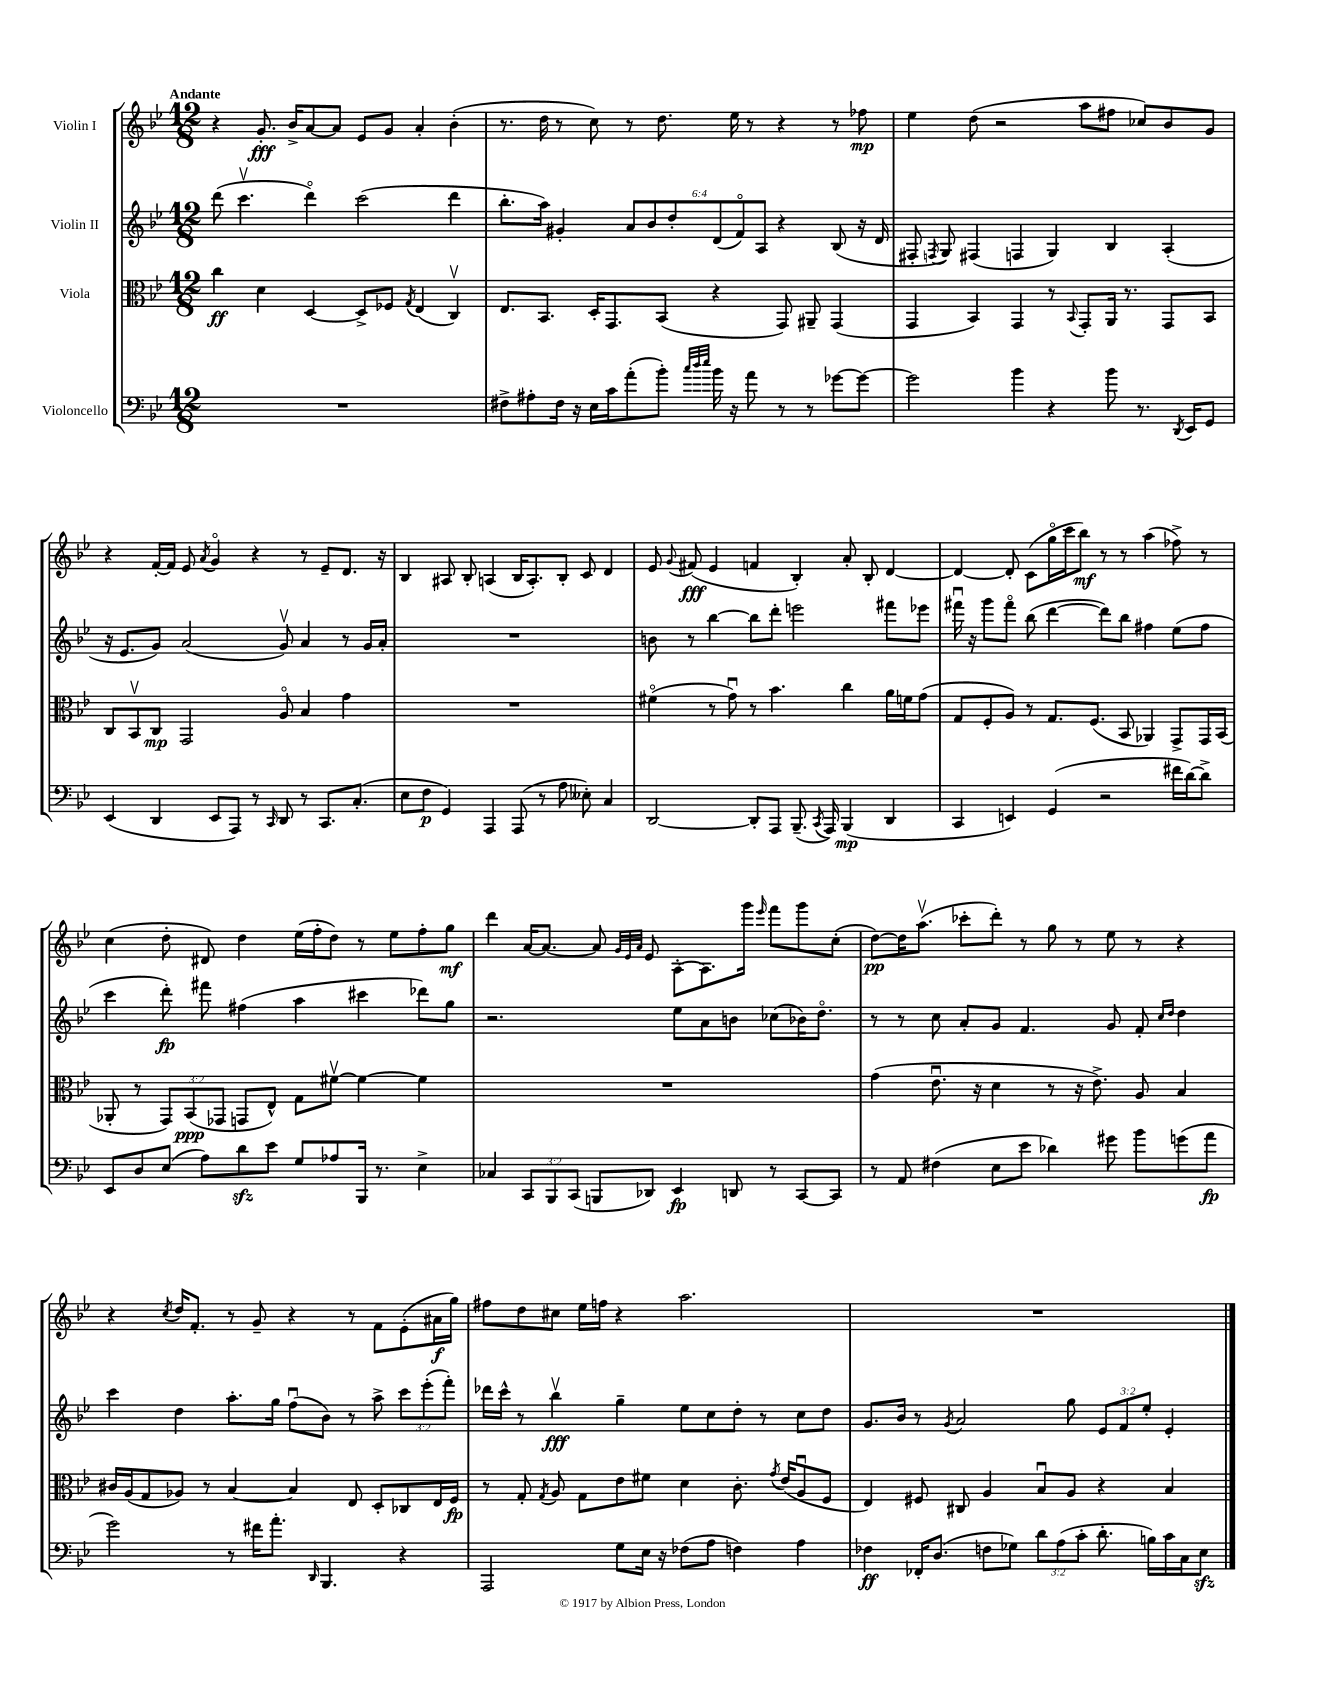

**kern	**dynam	**kern	**dynam	**kern	**dynam	**kern	**dynam
*part4	*part4	*part3	*part3	*part2	*part2	*part1	*part1
*staff4	*staff4	*staff3	*staff3	*staff2	*staff2	*staff1	*staff1
*I"Violoncello	*	*I"Viola	*	*I"Violin II	*	*I"Violin I	*
*clefF4	*	*clefC3	*	*clefG2	*	*clefG2	*
*k[b-e-]	*	*k[b-e-]	*	*k[b-e-]	*	*k[b-e-]	*
*M12/8	*	*M12/8	*	*M12/8	*	*M12/8	*
=1	=1	=1	=1	=1	=1	=1	=1
!	!	!	!	!	!	!LO:TX:a:B:t=Andante	!
1.r	.	4cc\	ff	(8ddd\	.	4r	.
.	.	.	.	4.cccv\	.	.	.
.	.	4d\	.	.	.	8.g'/	fff
.	.	.	.	.	.	16b-^/KL	.
.	.	[4D/	.	4ddd\)	.	[8a/	.
.	.	.	.	.	.	8a/J]	.
.	.	8D^/L]	.	(2ccc\	.	8e-/L	.
.	.	8F-X/J	.	.	.	8g/J	.
.	.	8qG/	.	.	.	.	.
.	.	(4E-/	.	.	.	4a'/	.
.	.	4Cv/)	.	4ddd\	.	(4b-'\	.
=2	=2	=2	=2	=2	=2	=2	=2
8F#X^\L	.	8.E-/L	.	8.bb-'\L	.	8.r	.
8A#X'\	.	.	.	.	.	.	.
.	.	8.BB-/J	.	16aa\Jk)	.	16dd\	.
16F#\Jk	.	.	.	4g#X'/	.	8r	.
16r	.	.	.	.	.	.	.
16E-\LL	.	16D'/KL	.	.	.	8cc\)	.
16c\J	.	8.GG/	.	.	.	.	.
(8a'\	.	.	.	12a/L	.	8r	.
.	.	.	.	12b-/	.	.	.
8b-'\J)	.	(8BB-/J	.	.	.	8.dd\	.
.	.	.	.	12dd'/	.	.	.
32qqcc/LLL	.	.	.	.	.	.	.
32qqdd/	.	.	.	.	.	.	.
32qqee-/JJJ	.	.	.	.	.	.	.
16b-\	.	4r	.	(12d/	.	.	.
16r	.	.	.	.	.	16ee-\	.
.	.	.	.	12f/)	.	.	.
8a\	.	.	.	.	.	8r	.
.	.	.	.	12A/J	.	.	.
8r	.	8GG/)	.	4r	.	4r	.
8r	.	8AA#X~/	.	.	.	.	.
[8g-X\L	.	(4GG/	.	(8B-/	.	8r	.
8g-\J_	.	.	.	16r	.	8ff-X\	mp
.	.	.	.	16d/	.	.	.
=3	=3	=3	=3	=3	=3	=3	=3
2g-\]	.	4GG/	.	8F#X'/	.	4ee-\	.
.	.	.	.	8qFn/	.	.	.
.	.	.	.	8G/)	.	.	.
.	.	4BB-/)	.	(4F#X/	.	(8dd\	.
.	.	.	.	.	.	2r	.
4b-\	.	4GG/	.	4Fn/	.	.	.
4r	.	8r	.	4G/)	.	.	.
.	.	8qqBB-/	.	.	.	.	.
.	.	8GG'/L	.	.	.	8aa\L	.
8b-\	.	16AA/Jk	.	4B-/	.	8ff#X\J	.
.	.	8.r	.	.	.	.	.
8.r	.	.	.	.	.	8cc-X/L)	.
.	.	8GG/L	.	(4A'/	.	8b-/	.
8qDD/	.	.	.	.	.	.	.
16EE-/KL	.	.	.	.	.	.	.
8GG/J	.	8BB-/J	.	.	.	8g/J	.
!!LO:LB:g=z
=4	=4	=4	=4	=4	=4	=4	=4
(4EE-/	.	8C/L	.	16r	.	4r	.
.	.	.	.	8.e-/L	.	.	.
.	.	8BB-v/	.	.	.	.	.
4DD/	.	8C/J	mp	8g/J)	.	[16f'/LL	.
.	.	.	.	.	.	16f/JJ]	.
.	.	2GG/	.	(2a/	.	8e-/	.
.	.	.	.	.	.	8qa/	.
8EE-/L	.	.	.	.	.	4g/	.
8AAA/J)	.	.	.	.	.	.	.
8r	.	.	.	.	.	4r	.
16qqCC/	.	.	.	.	.	.	.
8DD/	.	8A/	.	8gv/)	.	.	.
8r	.	4B-/	.	4a/	.	8r	.
8.CC/L	.	.	.	.	.	8e-~/L	.
.	.	4g\	.	8r	.	8.d/J	.
(8.C'/J	.	.	.	.	.	.	.
.	.	.	.	16g/LL	.	.	.
.	.	.	.	16a'/JJ	.	16r	.
=5	=5	=5	=5	=5	=5	=5	=5
8E-\L	.	1.r	.	1.r	.	4B-/	.
8F\J	p	.	.	.	.	.	.
4GG/)	.	.	.	.	.	8A#X/	.
.	.	.	.	.	.	8B-'/	.
4AAA/	.	.	.	.	.	(4An/	.
(8AAA/	.	.	.	.	.	16B-/KL	.
.	.	.	.	.	.	8.A'/)	.
8r	.	.	.	.	.	.	.
8A\	.	.	.	.	.	8B-'/J	.
8E--X'\)	.	.	.	.	.	8c/	.
4C/	.	.	.	.	.	4d/	.
=6	=6	=6	=6	=6	=6	=6	=6
[2DD/	.	(4f#X\	.	8bn\	.	8e-/	.
.	.	.	.	.	.	8qqg/	.
.	.	.	.	8r	.	(8f#X/	fff
.	.	8r	.	[4bb-\	.	4e-/	.
.	.	8gu\)	.	.	.	.	.
8DD'/L]	.	8r	.	8bb-\L]	.	4fn/	.
8AAA/J	.	4.b-\	.	8ddd'\J	.	.	.
(8.BBB-~/	.	.	.	2eeen\	.	4B-'/)	.
8qCC/	.	.	.	.	.	.	.
16AAA/)	.	.	.	.	.	.	.
(4BBB-/	mp	4cc\	.	.	.	8a'/	.
.	.	.	.	.	.	8B-'/	.
4DD/	.	16a\LL	.	8fff#X\L	.	[4d/	.
.	.	16fn\J	.	.	.	.	.
.	.	(8g\J	.	8eee-X\J	.	.	.
=7	=7	=7	=7	=7	=7	=7	=7
4CC/	.	8G/L	.	16fff#Xu\	.	4d/_	.
.	.	.	.	16r	.	.	.
.	.	8F'/	.	8ggg\L	.	.	.
4EEn/)	.	8A/J)	.	8fff#\J	.	8d'/]	.
.	.	8r	.	(8bb-\	.	(8c\L	.
(4GG/	.	8.G/L	.	[4ddd\	.	16gg\L	.
.	.	.	.	.	.	16ccc\J	.
.	.	.	.	.	.	8bb-\J)	mf
.	.	(8.F/J	.	.	.	.	.
2r	.	.	.	8ddd\L])	.	8r	.
.	.	8BB-/	.	8bb-\J	.	8r	.
.	.	4AA-X/)	.	4ff#X\	.	(4aa\	.
16f#X\LL	.	8GG^/L	.	(8ee-\L	.	8ff-X^\)	.
[16d\J)	.	.	.	.	.	.	.
8d^\J]	.	16GG/L	.	8ff#\J	.	8r	.
.	.	(16BB-/JJ	.	.	.	.	.
!!LO:LB:g=z
=8	=8	=8	=8	=8	=8	=8	=8
8EE-/L	.	8AA-X'/	.	4ccc\	.	(4cc\	.
8D/	.	8r	.	.	.	.	.
(8E-/J	.	12GG/L)	.	8ddd'\)	fp	8dd'\	.
.	.	(12BB-/	ppp	.	.	.	.
8A\L)	.	.	.	8fff#X\	.	8d#X/)	.
.	.	12GG-X/J	.	.	.	.	.
8dzz\	.	8GGn/L	.	(4ff#X\	.	4dd\	.
8e-\J	.	8E-^^/J)	.	.	.	.	.
8G/L	.	8G\L	.	4aa\	.	(16ee-\LL	.
.	.	.	.	.	.	16ff'\J	.
8A-X/	.	[8f#Xv\J	.	.	.	8dd\J)	.
16BBB-/Jk	.	4f#\_	.	4ccc#X\	.	8r	.
8.r	.	.	.	.	.	.	.
.	.	.	.	.	.	8ee-\L	.
4E-^\	.	4f#\]	.	8ddd-X\L)	.	8ff'\	.
.	.	.	.	8gg\J	.	8gg\J	mf
=9	=9	=9	=9	=9	=9	=9	=9
4C-X/	.	1.r	.	2.r	.	4ddd\	.
12CC/L	.	.	.	.	.	[16a/KL	.
.	.	.	.	.	.	8.a/J_	.
12BBB-/	.	.	.	.	.	.	.
(12CC/J	.	.	.	.	.	.	.
8BBBn/L	.	.	.	.	.	8a/]	.
.	.	.	.	.	.	32qqg/LLL	.
.	.	.	.	.	.	32qqe-/	.
.	.	.	.	.	.	32qqa/JJJ	.
8DD-X/J)	.	.	.	.	.	8e-/	.
4EE-/	fp	.	.	8ee-\L	.	[8A'\L	.
.	.	.	.	8a\	.	8.A\]	.
8DDn/	.	.	.	8bn\J	.	.	.
.	.	.	.	.	.	16ggg\Jk	.
.	.	.	.	.	.	16qqeee-/	.
8r	.	.	.	(8cc-X\L	.	8fff\L	.
[8CC/L	.	.	.	16b-X\K)	.	8ggg\	.
.	.	.	.	8.dd\J	.	.	.
8CC/J]	.	.	.	.	.	(8cc'\J	.
=10	=10	=10	=10	=10	=10	=10	=10
8r	.	(4g\	.	8r	.	[8dd\L)	pp
8AA/	.	.	.	8r	.	16dd\K]	.
.	.	.	.	.	.	(8.aav\J	.
(4F#X\	.	8.e-u\	.	8cc\	.	.	.
.	.	.	.	8a'/L	.	8ccc-X'\L	.
.	.	16r	.	.	.	.	.
8E-\L	.	4d\	.	8g/J	.	8ddd'\J)	.
8e-\J	.	.	.	4.f/	.	8r	.
4d-X\)	.	8r	.	.	.	8gg\	.
.	.	16r	.	.	.	8r	.
.	.	8.e-^\)	.	.	.	.	.
8g#X\	.	.	.	8g/	.	8ee-\	.
8b-\L	.	8A/	.	8f'/	.	8r	.
.	.	.	.	16qqcc/LL	.	.	.
.	.	.	.	16qqdd/JJ	.	.	.
(8gn\	.	4B-/	.	4dd\	.	4r	.
8a\J	fp	.	.	.	.	.	.
!!LO:LB:g=z
=11	=11	=11	=11	=11	=11	=11	=11
2g\)	.	16c#X/LL	.	4ccc\	.	4r	.
.	.	(16A/J	.	.	.	.	.
.	.	8G/	.	.	.	.	.
.	.	.	.	.	.	8qcc/	.
.	.	8A-X/J)	.	4dd\	.	16dd/KL	.
.	.	.	.	.	.	8.f'/J	.
.	.	8r	.	.	.	.	.
8r	.	[4B-/	.	8.aa'\L	.	8r	.
16f#X\KL	.	.	.	.	.	8g~/	.
8.a'\J	.	.	.	16gg\Jk	.	.	.
.	.	4B-/]	.	(8ffu\L	.	4r	.
16qqDD/	.	.	.	.	.	.	.
4.BBB-/	.	.	.	8b-\J)	.	.	.
.	.	8E-/	.	8r	.	8r	.
.	.	8D'/L	.	8aa^\	.	8f\L	.
4r	.	8C-X/	.	12ccc\L	.	(8e-'\	.
.	.	.	.	(12eee-'\	.	.	.
.	.	16E-/L	.	.	.	16a#X\L	f
.	.	.	.	12fff'\J)	.	.	.
.	.	16F/JJ	fp	.	.	16gg\JJ)	.
=12	=12	=12	=12	=12	=12	=12	=12
2AAA/	.	8r	.	16ddd-X\LL	.	8ff#X\L	.
.	.	.	.	16ccc^^\JJ	.	.	.
.	.	8G'/	.	8r	.	8dd\	.
.	.	8qG/	.	.	.	.	.
.	.	8A/	.	4bb-v\	fff	8cc#X\J	.
.	.	8G\L	.	.	.	16ee-\LL	.
.	.	.	.	.	.	16ffn\JJ	.
8G\L	.	8e-\	.	4gg~\	.	4r	.
16E-\Jk	.	8f#X\J	.	.	.	.	.
16r	.	.	.	.	.	.	.
(8F-X\L	.	4d\	.	8ee-\L	.	2.aa\	.
8A\J	.	.	.	8cc\	.	.	.
4Fn\)	.	8.c'\	.	8dd'\J	.	.	.
.	.	.	.	8r	.	.	.
.	.	8qg/	.	.	.	.	.
.	.	(16e-/KL	.	.	.	.	.
4A\	.	8Au/	.	8cc\L	.	.	.
.	.	8F/J	.	8dd\J	.	.	.
=13	=13	=13	=13	=13	=13	=13	=13
4F-X\	ff	4E-/)	.	8.g/L	.	1.r	.
.	.	.	.	16b-/Jk	.	.	.
16FF-X'/KL	.	8F#X/	.	8r	.	.	.
(8.D/J	.	.	.	.	.	.	.
.	.	.	.	8qg/	.	.	.
.	.	8C#X/	.	2a/	.	.	.
8Fn\L	.	4A/	.	.	.	.	.
8G-X\J)	.	.	.	.	.	.	.
12d\L	.	8B-u/L	.	.	.	.	.
(12A\	.	.	.	.	.	.	.
.	.	8A/J	.	8gg\	.	.	.
12c'\J	.	.	.	.	.	.	.
8.d'\	.	4r	.	12e-/L	.	.	.
.	.	.	.	12f/	.	.	.
.	.	.	.	12ee-'/J	.	.	.
16Bn\LL)	.	.	.	.	.	.	.
16c\	.	4B-/	.	4e-'/	.	.	.
16C\J	.	.	.	.	.	.	.
8E-zz\J	.	.	.	.	.	.	.
==	==	==	==	==	==	==	==
*-	*-	*-	*-	*-	*-	*-	*-
